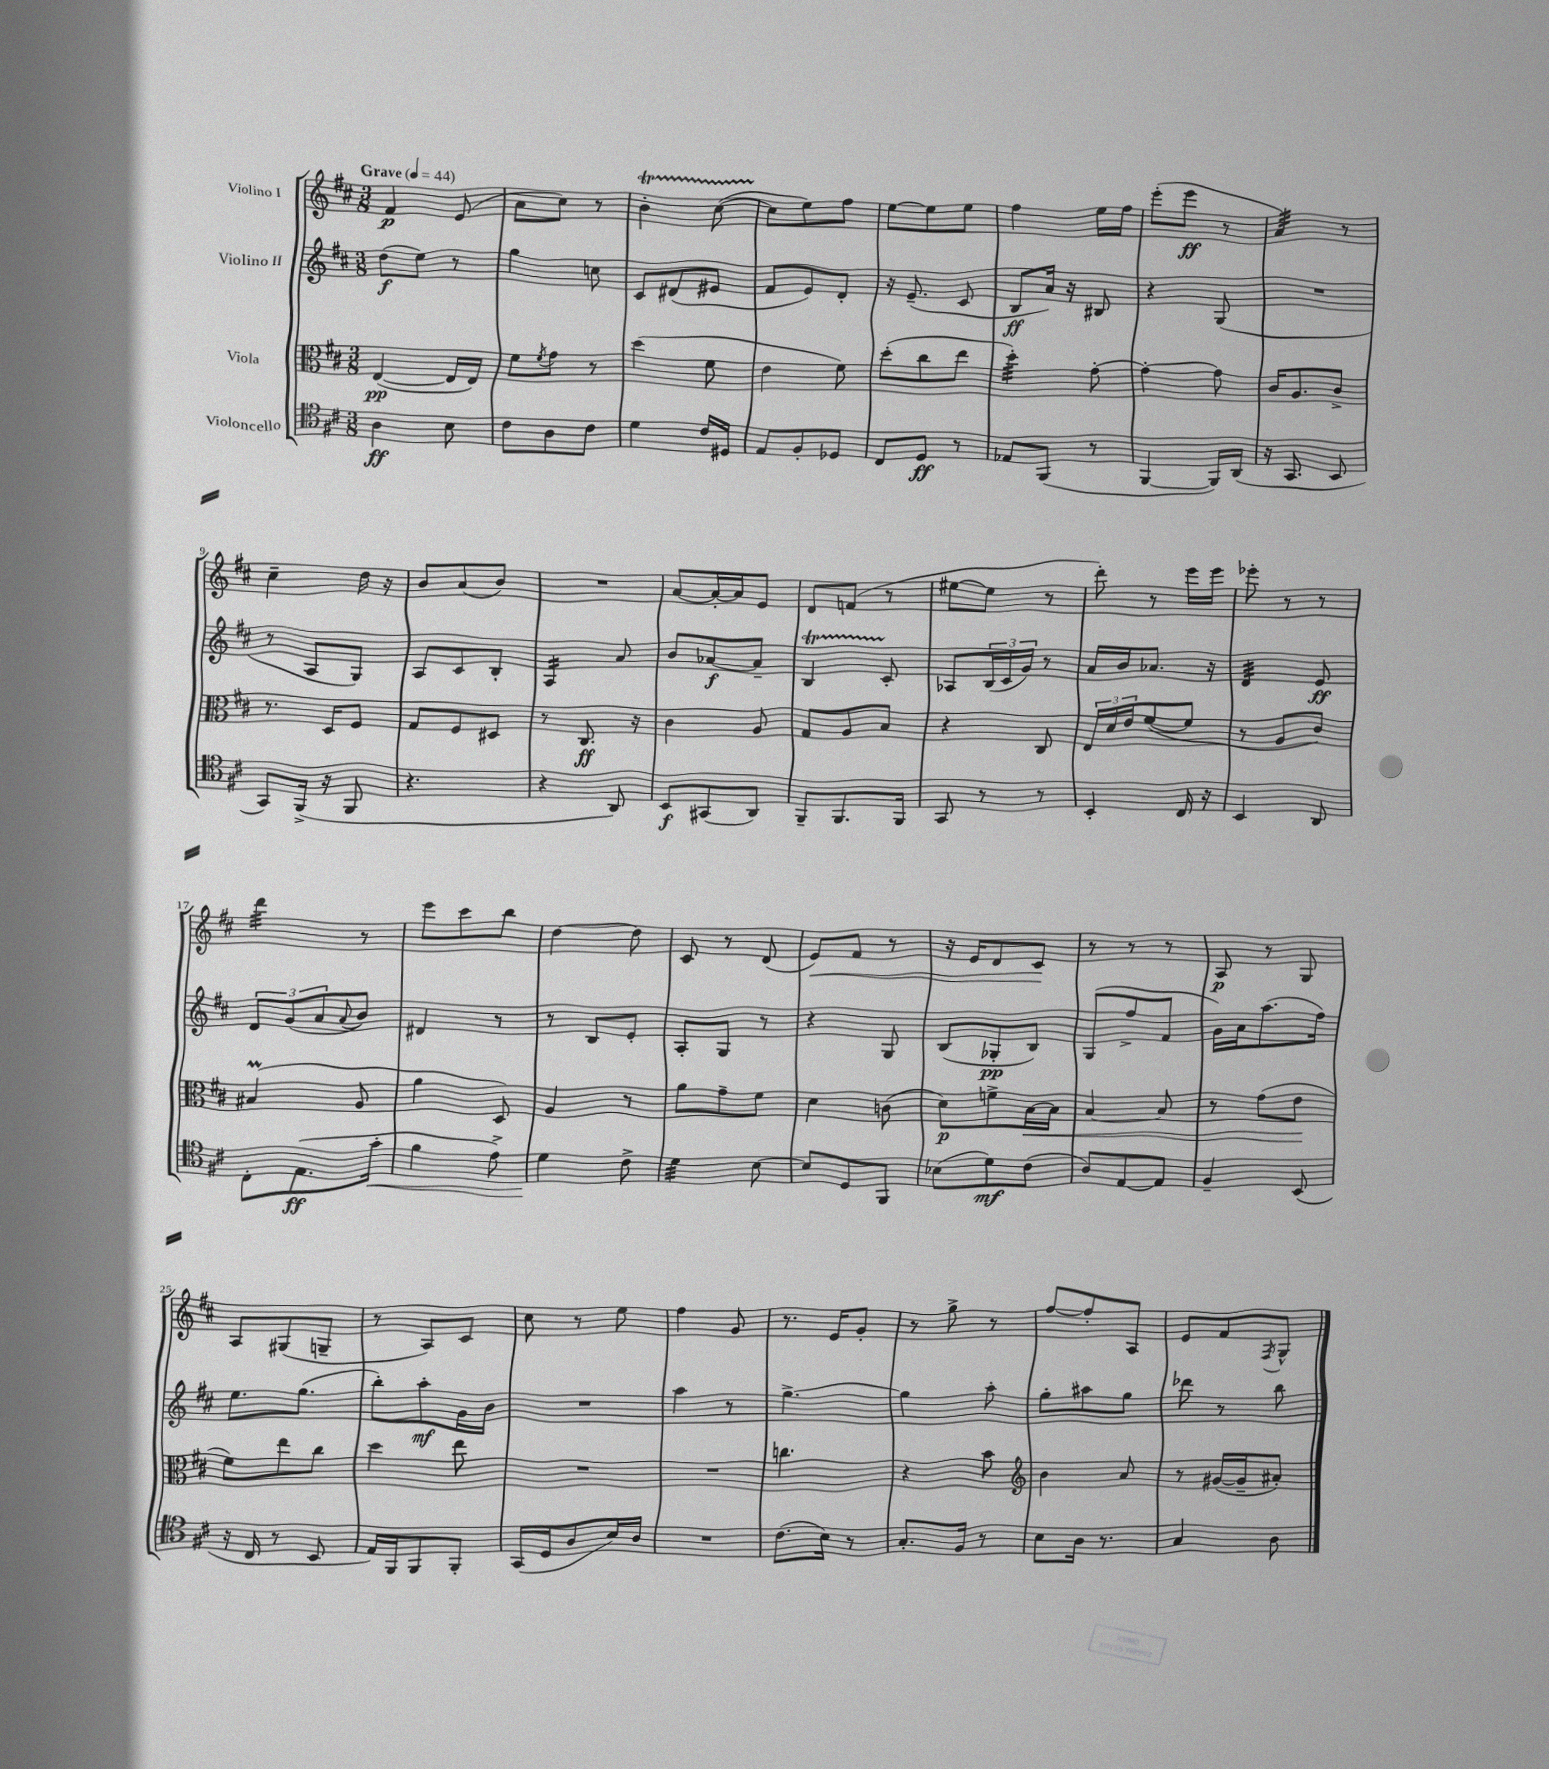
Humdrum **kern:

**kern	**kern	**kern	**kern
*staff4	*staff3	*staff2	*staff1
*clefC4	*clefC3	*clefG2	*clefG2
*k[f#c#]	*k[f#c#]	*k[f#c#]	*k[f#c#]
*M3/8	*M3/8	*M3/8	*M3/8
*MM44	*MM44	*MM44	*MM44
4A	([4E	(8dd	4f#
.	.	8ee)	.
8B	16E]	8r	(8e
.	16E)	.	.
=	=	=	=
8c#	8f#	4gg	8a
.	8qf#	.	.
8A	8g	.	8cc#)
8c#	8r	8cc	8r
=	=	=	=
4d	(4dd	8c#	4b'
.	.	(8d#	.
16c#	8f#	8e#	([8cc#
16D#	.	.	.
=	=	=	=
8E	4e	8f#	8cc#]
8F#'	.	8e)	8ee)
8D-	8f#)	8d'	8ff#
=	=	=	=
8C#	(8dd'	16r	[8ee
.	.	(8.e~	.
8D	8cc#	.	8ee]
8r	8ee	8c#	8ee
=	=	=	=
8E-	4dd')	8B	4ff#
(8FF#	.	16a)	.
.	.	16r	.
8r	[8g'	8B#	16ee
.	.	.	16ff#
=	=	=	=
[4FF#	4g'_	4r	(8eee'
.	.	.	8eee
16FF#])	8g]	(8G	8r
(16AA	.	.	.
=	=	=	=
16r	16c#	4.r	4a)
8.GG	8.A	.	.
8BB	8c#^	.	8r
=	=	=	=
8GG)	8.r	8r	4cc#~
(16FF#^	.	8A	.
16r	16D	.	.
8FF#	8F#	8G)	16dd
.	.	.	16r
=	=	=	=
4.r	8G	8A	8b
.	8F#	8c#	(8a
.	8D#	8B'	8b)
=	=	=	=
4r	8r	4A	4.r
.	8.C#	.	.
8AA)	.	8a	.
.	16r	.	.
=	=	=	=
8BB	4c#	8b	[8a
(8GG#	.	[8a-	16a'_
.	.	.	16a]
8AA)	8A	8a-~]	8e
=	=	=	=
8FF#~	8G	4B	8d
8.FF#	8A	.	(8f
.	8B	8c#'	8r
16FF#	.	.	.
=	=	=	=
8GG	4r	8A-	[8ee#
8r	.	(24B	8ee#]
.	.	24c#	.
.	.	24g)	.
8r	8C#	8r	8r
=	=	=	=
4BB'	24E	16a	8ddd')
.	24d	.	.
.	.	16b	.
.	24e	.	.
.	([8f#	8.a-	8r
16C#	8f#]	.	16eee
16r	.	16r	16eee
=	=	=	=
4BB	8r	4d	8eee-'
.	8A	.	8r
8AA	8c#)	8e	8r
=	=	=	=
8C#'	(4B#	12d	4ddd
.	.	(12g	.
(8.E	.	.	.
.	.	12a	.
.	.	8qqa	.
.	8A	8b)	8r
16g'	.	.	.
=	=	=	=
4f#	4a	4d#	8eee
.	.	.	8ccc#
8e^)	8D)	8r	8bb
=	=	=	=
4d	4A	8r	[4dd
.	.	8B	.
8c#^	8r	8e'	8dd]
=	=	=	=
4d	8a	8A'	8c#
.	8g~	8G	8r
[8B	8f#	8r	(8d
=	=	=	=
8B]	4d	4r	8e)
8D	.	.	8f#
8FF#	(8c	8G	8r
=	=	=	=
(8B-	8d)	(8B	16r
.	.	.	16e
8d)	8f^	8G-'	8d
(8c#	[16B	8B)	8c#
.	16B]	.	.
=	=	=	=
8A)	[4B	(8G	8r
[8E	.	8ff#^	8r
8E]	8B]	8f#	8r
=	=	=	=
4F#~	8r	16g)	8A
.	.	16a	.
.	(8g	(8.aa	8r
(8BB	8e	.	8G
.	.	16ff#)	.
=	=	=	=
16r	8f#)	8.ee	8A
16C#	.	.	.
8r	8ee	.	(8G#
.	.	(8.gg	.
8BB	8cc#	.	8G~
=	=	=	=
16E)	4dd	8bb')	8r
16FF#	.	.	.
8FF#	.	8aa'	8A)
8FF#'	8ee	16g	8c#
.	.	16b	.
=	=	=	=
(16GG	4.r	4.r	8cc#
16D	.	.	.
8A	.	.	8r
16B)	.	.	8ee
16A	.	.	.
=	=	=	=
4.r	4.r	4aa	4ff#
.	.	8r	8g
=	=	=	=
(8.c#	4.cc	[4.gg^	8.r
16B)	.	.	16e
8r	.	.	8g'
=	=	=	=
8.G'	4r	4gg]	8r
.	.	.	8gg^
16F#	.	.	.
8r	8b	8aa'	8r
=	=	=	=
*	*clefG2	*	*
8B	4b	8gg'	[8ff#
16A	.	8aa#	8ff#']
8.r	.	.	.
.	8a	8gg	8A
=	=	=	=
4G	8r	8ddd-	8e
.	([16g#	8r	8f#
.	16g#~]	.	.
.	.	.	8qF#
8A	8a#')	8bb	8G^^
==	==	==	==
*-	*-	*-	*-
